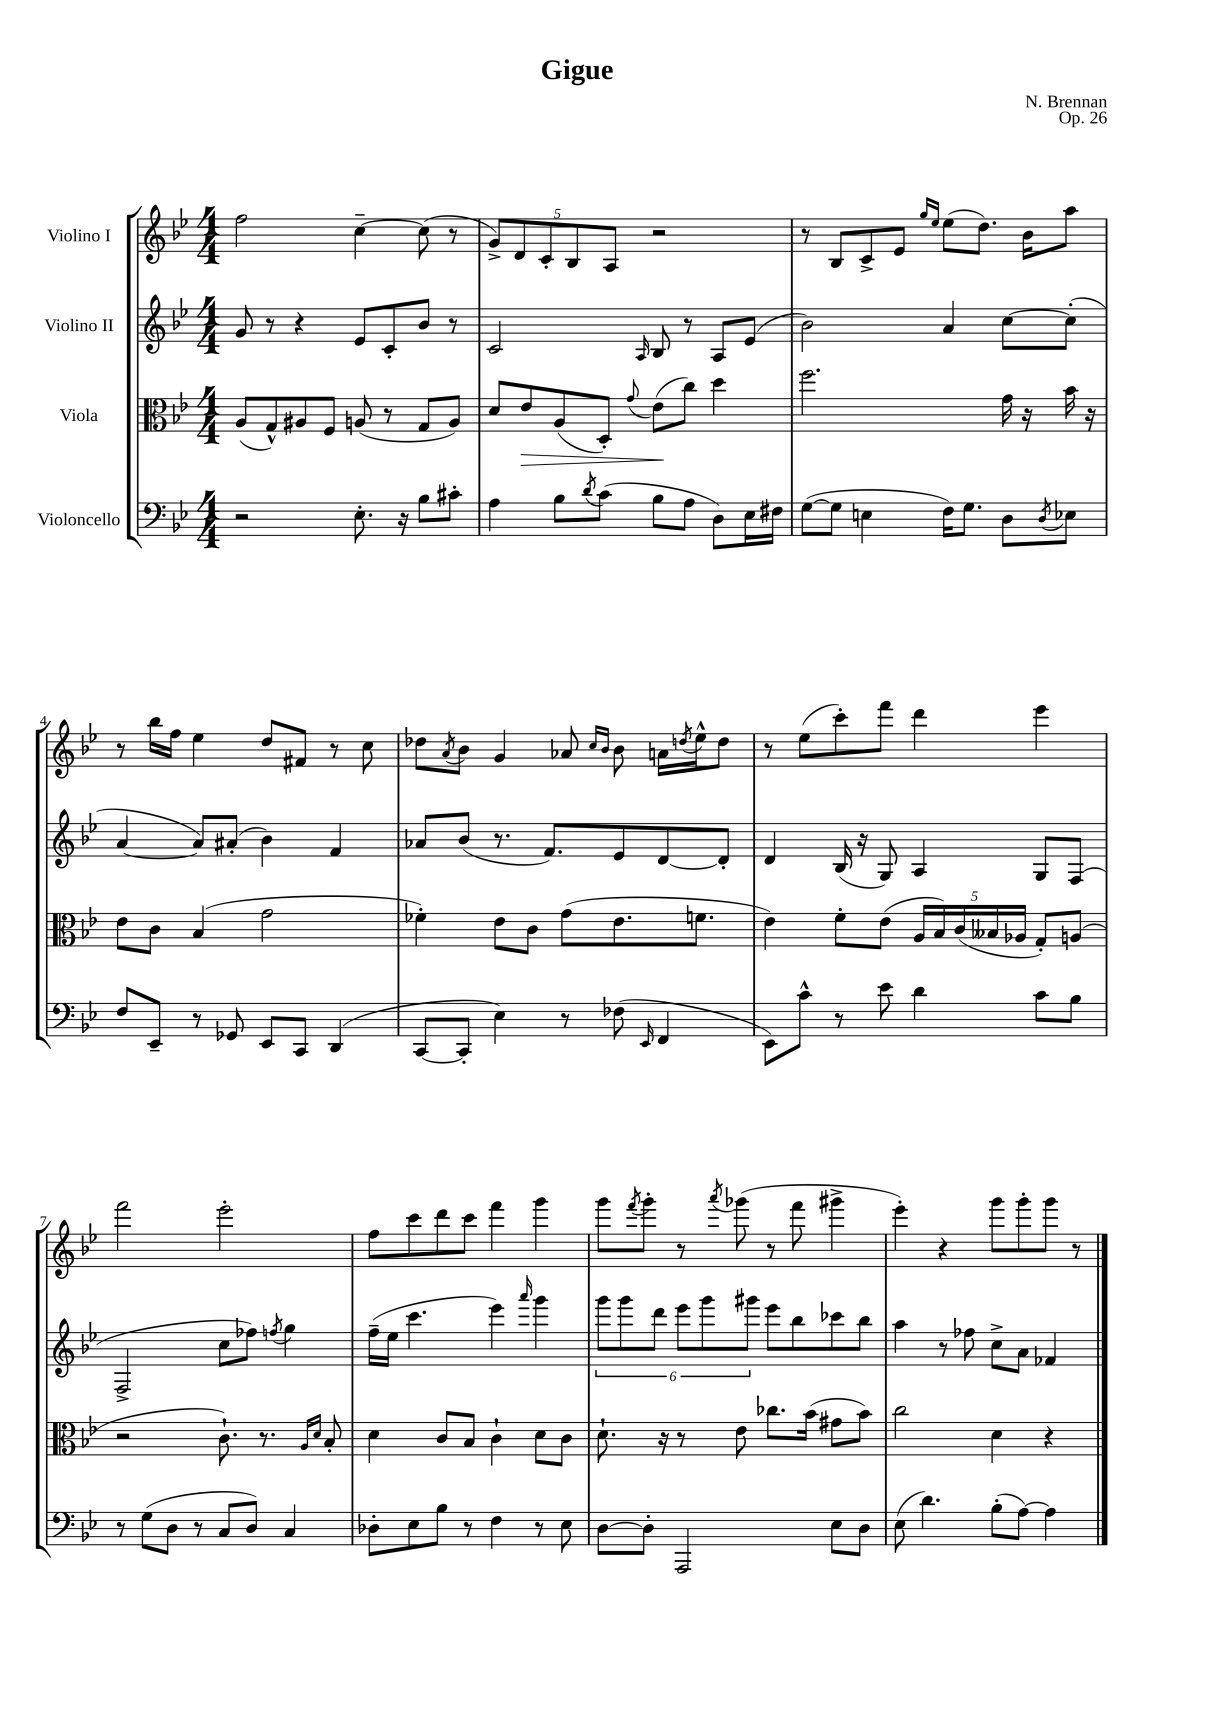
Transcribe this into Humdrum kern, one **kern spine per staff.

**kern	**kern	**dynam	**kern	**kern
*part4	*part3	*part3	*part2	*part1
*staff4	*staff3	*staff3	*staff2	*staff1
*I"Violoncello	*I"Viola	*	*I"Violino II	*I"Violino I
*clefF4	*clefC3	*	*clefG2	*clefG2
*k[b-e-]	*k[b-e-]	*	*k[b-e-]	*k[b-e-]
*M4/4	*M4/4	*	*M4/4	*M4/4
=1	=1	=1	=1	=1
2r	(8A/L	.	8g/	2ff\
.	8G^^/)	.	8r	.
.	8A#X/	.	4r	.
.	8F/J	.	.	.
8.E-'\	(8An/	.	8e-/L	[4cc~\
.	8r	.	8c'/	.
16r	.	.	.	.
8B-\L	8G/L	.	8b-/J	(8cc\]
8c#X'\J	8A/J)	.	8r	8r
=2	=2	=2	=2	=2
4A\	8d/L	.	2c/	10g^/L)
.	.	.	.	10d/
!	!	!LO:HP:b	!	!
.	8e-/	>	.	.
.	.	.	.	10c'/
8B-\L	(8A/	.	.	.
.	.	.	.	10B-/
8qd/	.	.	.	.
(8c\J	8D'/J)	.	.	.
.	.	.	.	10A/J
.	8qqg/	.	16qqA/	.
8B-\L	(8e-\L	.	8B-/	2r
8A\J	8cc\J)	]	8r	.
8D\L)	4dd\	.	8A/L	.
16E-\L	.	.	(8e-/J	.
16F#X\JJ	.	.	.	.
=3	=3	=3	=3	=3
([8G\L	2.ff\	.	2b-\)	8r
8G\J]	.	.	.	8B-/L
4En\	.	.	.	8c^/
.	.	.	.	8e-/J
.	.	.	.	16qqgg/LL
.	.	.	.	16qqee-/JJ
16F\KL)	.	.	4a/	(8ee-\L
8.G\J	.	.	.	.
.	.	.	.	8.dd\J)
8D\L	16g\	.	[8cc\L	.
.	16r	.	.	16b-\KL
8qD/	.	.	.	.
8E-X\J	16b-\	.	(8cc'\J]	8aa\J
.	16r	.	.	.
!!LO:LB:g=z
=4	=4	=4	=4	=4
8F/L	8e-\L	.	[4a/	8r
8EE-~/J	8c\J	.	.	16bb-\LL
.	.	.	.	16ff\JJ
8r	(4B-/	.	8a/L])	4ee-\
8GG-X/	.	.	(8a#X'/J	.
8EE-/L	2g\	.	4b-\)	8dd/L
8CC/J	.	.	.	8f#X/J
(4DD/	.	.	4f/	8r
.	.	.	.	8cc\
=5	=5	=5	=5	=5
[8CC/L	4f-X'\)	.	8a-X/L	8dd-X\L
.	.	.	.	8qa/
8CC'/J]	.	.	(8b-/J	8b-\J
4E-\)	8e-\L	.	8.r	4g/
.	8c\J	.	.	.
.	.	.	8.f/L)	.
8r	(8g\L	.	.	8a-X/
.	.	.	.	16qqcc/LL
.	.	.	.	16qqb-/JJ
(8F-X\	8.e-\	.	8e-/	8b-\
16qqEE-/	.	.	.	.
4FF/	.	.	[8d/	16an\LL
.	.	.	.	8qddn/
.	8.fn\J	.	.	16ee-^^\J
.	.	.	8d'/J]	8dd\J
=6	=6	=6	=6	=6
8EE-\L)	4e-\)	.	4d/	8r
8c^^\J	.	.	.	(8ee-\L
8r	8f'\L	.	(16B-/	8ccc'\)
.	.	.	16r	.
8e-\	(8e-\J	.	8G/)	8fff\J
4d\	20A/LL	.	4A/	4ddd\
.	20B-/)	.	.	.
.	(20c/	.	.	.
.	20B--X/	.	.	.
.	20A-X/JJ	.	.	.
8c\L	8G'/L)	.	8G/L	4eee-\
8B-\J	(8An/J	.	(8F/J	.
!!LO:LB:g=z
=7	=7	=7	=7	=7
8r	2r	.	2F^/	2fff\
(8G\L	.	.	.	.
8D\J	.	.	.	.
8r	.	.	.	.
8C/L	8.c`\)	.	8cc\L	2eee-'\
8D/J)	.	.	8ff-X\J)	.
.	8.r	.	.	.
.	.	.	8qffn/	.
4C/	.	.	4gg\	.
.	16qqA/LL	.	.	.
.	16qqd/JJ	.	.	.
.	8B-'/	.	.	.
=8	=8	=8	=8	=8
8D-X'\L	4d\	.	(16ff~\LL	8ff\L
.	.	.	16ee-\JJ	.
8E-\	.	.	4.ccc\	8ccc\
8B-\J	8c/L	.	.	8ddd\
8r	8B-/J	.	.	8ccc\J
4F\	4c`\	.	4eee-\)	4fff\
.	.	.	16qqaaa/	.
8r	8d\L	.	4ggg\	4ggg\
8E-\	8c\J	.	.	.
=9	=9	=9	=9	=9
[8D\L	8.d`\	.	12ggg\L	8ggg\L
.	.	.	12ggg\	.
.	.	.	.	8qfff/
8D'\J]	.	.	.	8ggg'\J
.	.	.	12ddd\J	.
.	16r	.	.	.
2AAA/	8r	.	12eee-\L	8r
.	.	.	12ggg\	.
.	.	.	.	8qaaa/
.	8e-\	.	.	(8ggg-X\
.	.	.	12ggg#X\J	.
.	8.cc-X\L	.	8eee-\L	8r
.	.	.	8bb-\	8fff\
.	(16b-\Jk	.	.	.
8E-\L	8g#X\L	.	8ccc-X\	4ggg#X^\
8D\J	8b-\J)	.	8bb-\J	.
=10	=10	=10	=10	=10
(8E-\	2cc\	.	4aa\	4eee-'\)
4.d\)	.	.	.	.
.	.	.	8r	4r
.	.	.	8ff-X\	.
(8B-'\L	4d\	.	8cc^\L	8ggg\L
[8A\J)	.	.	8a\J	8ggg'\
4A\]	4r	.	4f-X/	8ggg\J
.	.	.	.	8r
==	==	==	==	==
*-	*-	*-	*-	*-
